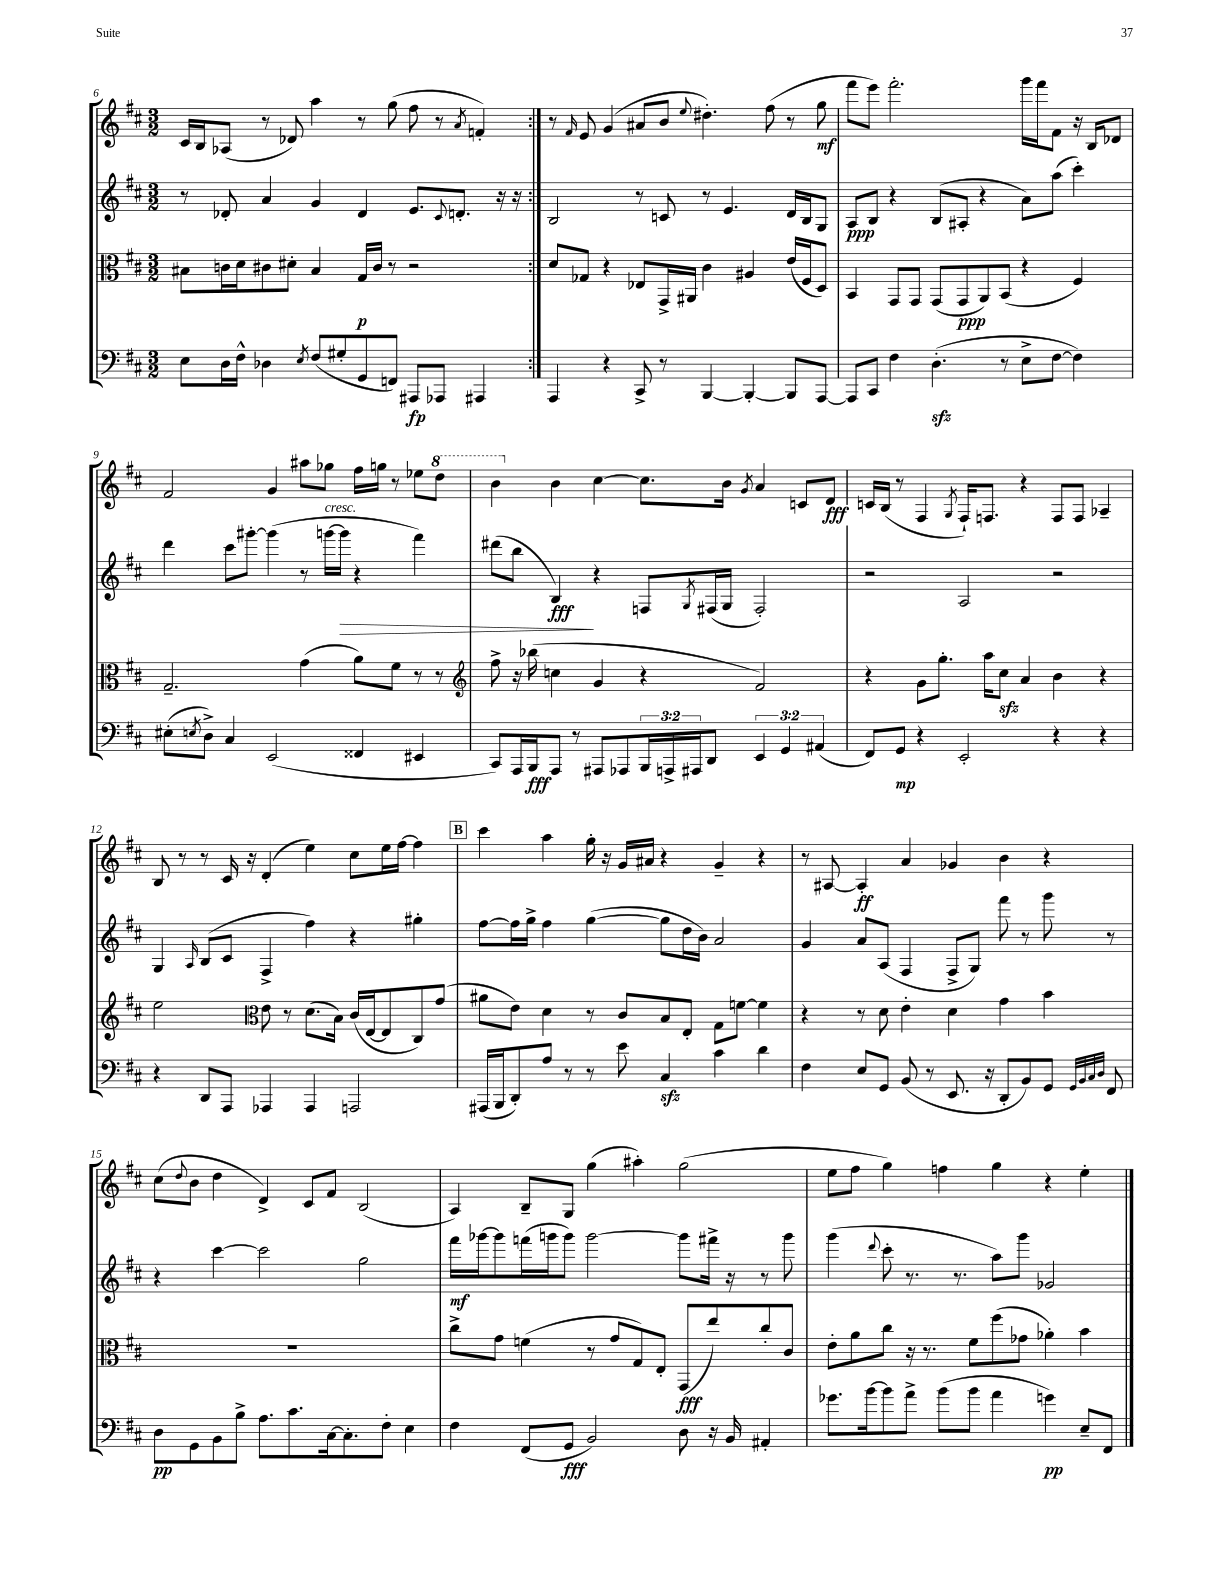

**kern	**dynam	**kern	**dynam	**kern	**dynam	**kern	**dynam
*part4	*part4	*part3	*part3	*part2	*part2	*part1	*part1
*staff4	*staff4	*staff3	*staff3	*staff2	*staff2	*staff1	*staff1
*clefF4	*	*clefC3	*	*clefG2	*	*clefG2	*
*k[f#c#]	*	*k[f#c#]	*	*k[f#c#]	*	*k[f#c#]	*
*M3/2	*	*M3/2	*	*M3/2	*	*M3/2	*
=6	=6	=6	=6	=6	=6	=6	=6
8E\L	.	8B#X\L	.	8r	.	16c#/LL	.
.	.	.	.	.	.	16B/J	.
16D\L	.	16cn\L	.	8d-X'/	.	(8A-X/J	.
16F#^^\JJ	.	16d\J	.	.	.	.	.
4D-X\	.	8c#X\	.	4a/	.	8r	.
.	.	8d#X'\J	.	.	.	8d-X/)	.
8qE/	.	.	.	.	.	.	.
(8F#/L	.	4B#/	.	4g/	.	4aa\	.
8G#X'/	.	.	.	.	.	.	.
8GG/	.	16G/LL	p	4d-/	.	8r	.
.	.	16c#/JJ	.	.	.	.	.
8FFn/J)	.	8r	.	.	.	(8gg\	.
8AAA#X/L	fp	2r	.	8.e/L	.	8ff#\	.
8AAA-X/J	.	.	.	.	.	8r	.
.	.	.	.	8qqc#/	.	.	.
.	.	.	.	8.dn'/J	.	.	.
.	.	.	.	.	.	8qa/	.
4AAA#X/	.	.	.	.	.	4fn'/)	.
.	.	.	.	16r	.	.	.
.	.	.	.	16r	.	.	.
=7:|!	=7:|!	=7:|!	=7:|!	=7:|!	=7:|!	=7:|!	=7:|!
4AAA/	.	8d/L	.	2B/	.	8r	.
.	.	.	.	.	.	16qqf#/	.
.	.	8G-X/J	.	.	.	8e/	.
4r	.	4r	.	.	.	(4g/	.
8CC#^/	.	8E-X/L	.	8r	.	8a#X/L	.
8r	.	16GG^/L	.	8cn/	.	8b/J	.
.	.	16AA#X/JJ	.	.	.	.	.
.	.	.	.	.	.	8qqee/	.
[4BBB/	.	4c#\	.	8r	.	4.dd#X'\)	.
.	.	.	.	4.e/	.	.	.
4BBB'/_	.	4A#X/	.	.	.	.	.
.	.	.	.	.	.	(8ff#\	.
8BBB/L]	.	(16e/LL	.	16d/LL	.	8r	.
.	.	16F#/J	.	16B/J	.	.	.
[8AAA/J	.	8D/J)	.	8G/J	.	8gg\	mf
=8	=8	=8	=8	=8	=8	=8	=8
8AAA/L]	.	4BB/	.	8A/L	ppp	8fff#\L	.
8CC#/J	.	.	.	8B/J	.	8eee\J)	.
4F#\	.	8GG/L	.	4r	.	2.fff#'\	.
.	.	8GG/J	.	.	.	.	.
(4.Dzz'\	.	(8GG/L	.	(8B/L	.	.	.
.	.	8GG/	ppp	8A#X'/J	.	.	.
.	.	8AA/)	.	4r	.	.	.
8r	.	(8BB/J	.	.	.	.	.
8E^\L	.	4r	.	8a\L)	.	16ggg\LL	.
.	.	.	.	.	.	16fff#\J	.
[8F#\J	.	.	.	(8aa\J	.	8f#\J	.
4F#\])	.	4F#/)	.	4ccc#'\)	.	16r	.
.	.	.	.	.	.	16B/KL	.
.	.	.	.	.	.	8d-X/J	.
!!LO:LB:g=z
=9	=9	=9	=9	=9	=9	=9	=9
(8E#X'\L	.	2.G~/	.	4ddd\	.	2f#/	.
8qEn/	.	.	.	.	.	.	.
8D^\J)	.	.	.	.	.	.	.
4C#/	.	.	.	8ccc#\L	.	.	.
.	.	.	.	[8ggg#X'\J	.	.	.
(2EE/	.	.	.	(4ggg#\]	.	4g/	.
.	.	(4g\	.	8r	.	8aa#X\L	.
!	!	!	!	!LO:TX:a:i:t=cresc.	!	!	!
.	.	.	.	[16gggn\LL	.	8gg-X\J	.
!	!	!	!	!	!LO:HP:b	!	!
.	.	.	.	16ggg\JJ]	>	.	.
4FF##X/	.	8a\L)	.	4r	.	16ff#\LL	.
.	.	.	.	.	.	16ggn\JJ	.
.	.	8f#\J	.	.	.	8r	.
4EE#X/	.	8r	.	4fff#\)	.	8ee-X\L	.
*	*	*	*	*	*	*8va	*
.	.	8r	.	.	.	8ddd\J	.
=10	=10	=10	=10	=10	=10	=10	=10
*	*	*clefG2	*	*	*	*	*
8CC#/L)	.	8ff#^\	.	(8ddd#X\L	.	4bb\	.
16AAA/L	.	16r	.	8bb\J	.	.	.
16BBB/J	fff	(16bb-X\	.	.	.	.	.
*	*	*	*	*	*	*X8va	*
8AAA/J	.	4ccn\	.	4B/)	fff	4b\	.
8r	.	.	.	.	.	.	.
8AAA#X/L	.	4g/	.	4r	]	[4cc#\	.
8AAA-X/	.	.	.	.	.	.	.
24BBB/L	.	4r	.	8Fn/L	.	8.cc#\L]	.
24AAAn^/	.	.	.	.	.	.	.
24AAA#X/J	.	.	.	.	.	.	.
.	.	.	.	8qG/	.	.	.
8DD/J	.	.	.	(16F#X/L	.	.	.
.	.	.	.	16G/JJ	.	16b\Jk	.
.	.	.	.	.	.	8qg/	.
6EE/	.	2f#/)	.	2F#'/)	.	4a/	.
6GG/	.	.	.	.	.	.	.
.	.	.	.	.	.	8cn/L	.
(6AA#X/	.	.	.	.	.	.	.
.	.	.	.	.	.	8d/J	fff
=11	=11	=11	=11	=11	=11	=11	=11
8FF#/L)	.	4r	.	2r	.	16cn/LL	.
.	.	.	.	.	.	(16B/JJ	.
8GG/J	mp	.	.	.	.	8r	.
4r	.	8g\L	.	.	.	4F#/	.
.	.	8.gg'\J	.	.	.	.	.
.	.	.	.	.	.	8qG/	.
2EE'/	.	.	.	2A/	.	16F#`/KL)	.
.	.	16aa\KL	.	.	.	8.Fn/J	.
.	.	8cc#zz\J	.	.	.	.	.
.	.	4a/	.	.	.	4r	.
4r	.	4b\	.	2r	.	8F/L	.
.	.	.	.	.	.	8F/J	.
4r	.	4r	.	.	.	4A-X~/	.
!!LO:LB:g=z
=12	=12	=12	=12	=12	=12	=12	=12
4r	.	2ee\	.	4G/	.	8B/	.
.	.	.	.	.	.	8r	.
.	.	.	.	16qqA/	.	.	.
8DD/L	.	.	.	(8B/L	.	8r	.
8AAA/J	.	.	.	8c#/J	.	16c#/	.
.	.	.	.	.	.	16r	.
*	*	*clefC3	*	*	*	*	*
4AAA-X/	.	8e\	.	4F#^/	.	(4d'/	.
.	.	8r	.	.	.	.	.
4AAA-/	.	(8.d\L	.	4ff#\)	.	4ee\)	.
.	.	16B\Jk)	.	.	.	.	.
2AAAn/	.	(16c#/LL	.	4r	.	8cc#\L	.
.	.	[16E/J	.	.	.	.	.
.	.	8E/]	.	.	.	16ee\L	.
.	.	.	.	.	.	[16ff#\JJ	.
.	.	8C#/)	.	4gg#X'\	.	4ff#\]	.
.	.	(8g/J	.	.	.	.	.
!!LO:REH:place=s1:t=B
=13	=13	=13	=13	=13	=13	=13	=13
(16AAA#X/LL	.	8a#X\L	.	[8ff#\L	.	4ccc#\	.
16BBB/J	.	.	.	.	.	.	.
8DD'/)	.	8e\J)	.	16ff#\L]	.	.	.
.	.	.	.	16gg^\JJ	.	.	.
8A/J	.	4d\	.	4ff#\	.	4aa\	.
8r	.	.	.	.	.	.	.
8r	.	8r	.	([4gg\	.	16gg'\	.
.	.	.	.	.	.	16r	.
8e\	.	8c#/L	.	.	.	16g/LL	.
.	.	.	.	.	.	16a#X/JJ	.
4C#zz/	.	8B/	.	8gg\L]	.	4r	.
.	.	8E'/J	.	16dd\L	.	.	.
.	.	.	.	16b\JJ)	.	.	.
4c#\	.	8G\L	.	2a/	.	4g~/	.
.	.	[8fn\J	.	.	.	.	.
4d\	.	4f\]	.	.	.	4r	.
=14	=14	=14	=14	=14	=14	=14	=14
4F#\	.	4r	.	4g/	.	8r	.
.	.	.	.	.	.	[8A#X/	.
8E/L	.	8r	.	8a/L	.	4A#'/]	ff
8GG/J	.	8d\	.	(8A/J	.	.	.
(8BB/	.	4e'\	.	4F#/	.	4a/	.
8r	.	.	.	.	.	.	.
8.EE/	.	4d\	.	8F#^/L	.	4g-X/	.
.	.	.	.	8G/J)	.	.	.
16r	.	.	.	.	.	.	.
8DD'/L	.	4g\	.	8fff#\	.	4b\	.
8BB/)	.	.	.	8r	.	.	.
8GG/J	.	4b\	.	8ggg\	.	4r	.
32qqGG/LLL	.	.	.	.	.	.	.
32qqBB/	.	.	.	.	.	.	.
32qqC#/	.	.	.	.	.	.	.
32qqD/JJJ	.	.	.	.	.	.	.
8FF#/	.	.	.	8r	.	.	.
!!LO:LB:g=z
=15	=15	=15	=15	=15	=15	=15	=15
8D\L	pp	1.r	.	4r	.	(8cc#\L	.
.	.	.	.	.	.	8qqdd/	.
8GG\	.	.	.	.	.	8b\J	.
8BB\	.	.	.	[4ccc#\	.	4dd\	.
8B^\J	.	.	.	.	.	.	.
8.A\L	.	.	.	2ccc#\]	.	4d^/)	.
8.c#\	.	.	.	.	.	.	.
.	.	.	.	.	.	8c#/L	.
[16C#\k	.	.	.	.	.	8f#/J	.
8.C#'\]	.	.	.	.	.	.	.
.	.	.	.	2gg\	.	(2B/	.
8F#'\J	.	.	.	.	.	.	.
4E\	.	.	.	.	.	.	.
=16	=16	=16	=16	=16	=16	=16	=16
4F#\	.	8cc#^\L	.	16fff#\LL	mf	4A/)	.
.	.	.	.	[16ggg-X\J	.	.	.
.	.	8g\J	.	8ggg-\]	.	.	.
(8FF#/L	.	(4fn\	.	(16fffn\L	.	8B~/L	.
.	.	.	.	16gggn\J	.	.	.
8GG/J	fff	.	.	8ggg\J)	.	8G/J	.
2BB/)	.	8r	.	[2ggg\	.	(4gg\	.
.	.	8g/L	.	.	.	.	.
.	.	8G/)	.	.	.	4aa#X'\)	.
.	.	8E'/J	.	.	.	.	.
8D\	.	(8GG/L	fff	8ggg\L]	.	(2gg\	.
16r	.	8ee/)	.	16fff#X^\Jk	.	.	.
16BB/	.	.	.	16r	.	.	.
4AA#X'/	.	8cc#'/	.	8r	.	.	.
.	.	8c#/J	.	8ggg\	.	.	.
=17	=17	=17	=17	=17	=17	=17	=17
8.g-X\L	.	8e'\L	.	(4ggg\	.	8ee\L	.
.	.	8a\	.	.	.	8ff#\J	.
[16b\k	.	.	.	.	.	.	.
.	.	.	.	8qqddd/	.	.	.
8b\]	.	8cc#\J	.	8ccc#'\	.	4gg\)	.
8a^\J	.	16r	.	8.r	.	.	.
.	.	8.r	.	.	.	.	.
(8b\L	.	.	.	.	.	4ffn\	.
.	.	.	.	8.r	.	.	.
8b\J	.	8f#\L	.	.	.	.	.
4a\	.	(8ff#\	.	8aa\L)	.	4gg\	.
.	.	8g-X\J	.	8ggg\J	.	.	.
4gn\)	pp	4a-X'\)	.	2g-X/	.	4r	.
8E~/L	.	4b\	.	.	.	4ee'\	.
8FF#/J	.	.	.	.	.	.	.
==	==	==	==	==	==	==	==
*-	*-	*-	*-	*-	*-	*-	*-
